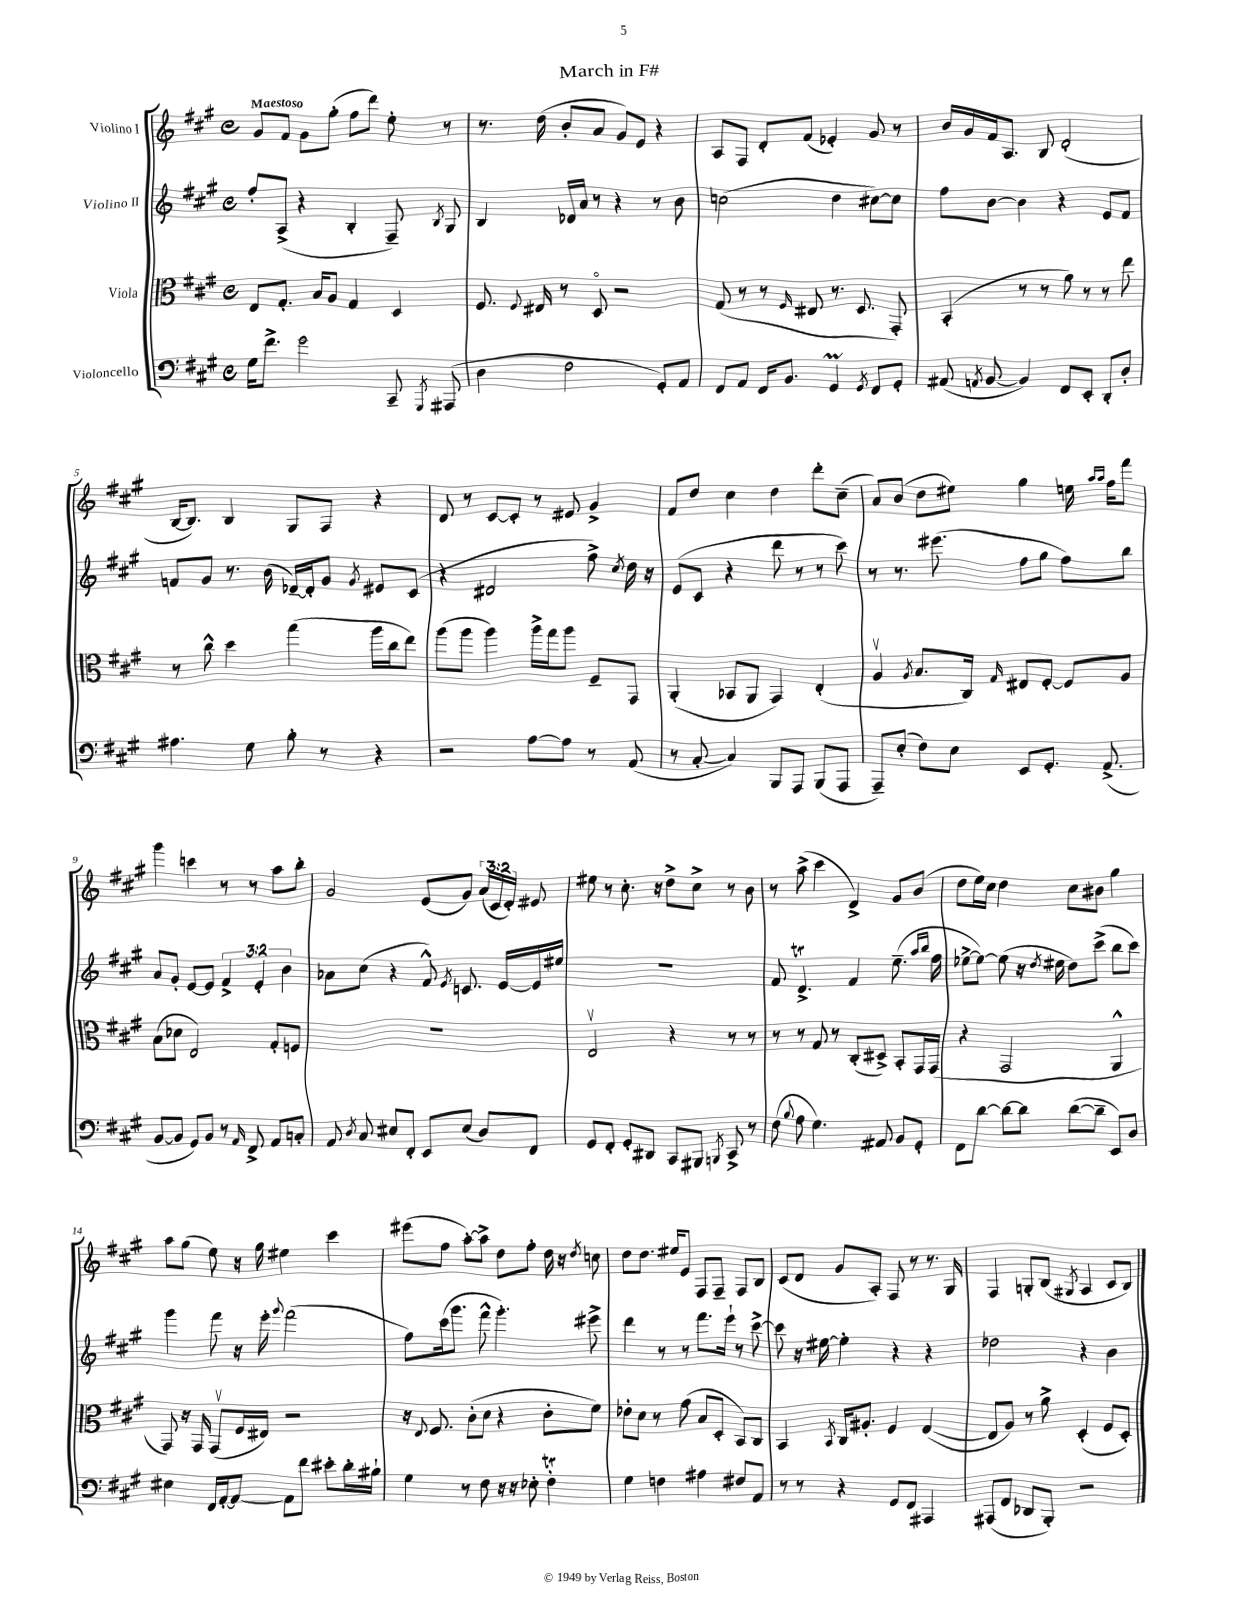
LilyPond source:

\header { title = "March in F#" }
<<
\new StaffGroup <<
\new Staff = "s0" \with { instrumentName = "Violino I" } {
    \clef treble \key a \major \defaultTimeSignature \time 4/4 \override Staff.TupletNumber.text = #tuplet-number::calc-fraction-text \tempo "Maestoso"
    \autoBeamOff gis'8[ fis'8] gis'8[ gis''8]-.( fis''8[ d'''8]) e''8-. r8 |
    r8. d''16( b'8[-. a'8] gis'8[) e'8] r4 |
    a8[ fis8] d'8[-. fis'8]( ees'4-.) gis'8 r8 |
    b'16[ gis'16 fis'16 a8.] b8 d'2-.( |
    b16[~ b8.]) b4 gis8[ fis8] r4 |
    d'8 r8 cis'8[~ cis'8]-. r8 eis'8 gis'4-> |
    fis'8[ d''8] cis''4 d''4 d'''8[-. cis''8]--( |
    a'8[) b'8]( d''8[ eis''8]) gis''4 e''16 \grace { a''16[ a''16] } fis''16[ fis'''8] |
    gis'''4 c'''4 r8 r8 a''8[ b''8]-. |
    gis'2 e'8[( gis'8]) \tuplet 3/2 { a'16[( cis'16 d'16]-.) } eis'8 |
    eis''8 r8 cis''8.-. r16 d''8[-> cis''8]-> r8 b'8 |
    r8 a''8->( cis'''4 d'4->) gis'8[ b'8]( |
    d''8[ e''16) cis''16] d''4 cis''8[ bis'8] gis''4 |
    a''8[ gis''8]( e''8) r16 gis''16 eis''4 cis'''4 |
    eis'''8[( fis''8] a''8[~-.) a''8]-> d''8[ fis''8]-. d''16 r16 \acciaccatura { d''8 } c''8 |
    d''8[ d''8.] eis''16[ e'8] fis8[ fis8]-- fis8[ b8] |
    cis'8[( d'8] gis'8[ a8]-.) fis8 r8 r8. gis16 |
    fis4 g8[-. b8]( \acciaccatura { gis8 } a4 cis'8[ b8]) \bar "|." |
}
\new Staff = "s1" \with { instrumentName = "Violino II" } {
    \clef treble \key a \major \defaultTimeSignature \time 4/4 \override Staff.TupletNumber.text = #tuplet-number::calc-fraction-text
    \autoBeamOff fis''8[-. a8]->( r4 b4-. fis8--) \acciaccatura { b8 } gis8 |
    b4 des'16[ a'16] r8 r4 r8 b'8 |
    c''2( d''4 cis''8[~) cis''8] |
    fis''8[ b'8]~ b'4 r4 e'8[ fis'8] |
    f'8[ gis'8] r8. b'16( des'16[~--) des'16-. gis'8] \acciaccatura { gis'8 } eis'8[ cis'8]( |
    r4 dis'2 fis''8->) \acciaccatura { cis''8 } d''16 r16 |
    e'8[( cis'8] r4 d'''8 r8 r8 cis'''8) |
    r8 r8. eis'''8.( fis''8[ gis''8] fis''8[) b''8] |
    a'8[ gis'8]-. e'8[~ e'8] \tuplet 3/2 { fis'4-> e'4-. b'4 } |
    aes'8[ cis''8]( r4 fis'8-^) \acciaccatura { e'8 } c'8. e'16[~ e'16 eis''16] |
    R1 |
    fis'8 d'4.->\trill fis'4 e''8.--( \grace { a''16[ b''16] } fis''16 |
    ees''8[~-> ees''8]~) ees''8( r16 \acciaccatura { d''8 } eis''16 d''8[) cis'''8]->( b''8[ cis'''8]) |
    gis'''4 fis'''8 r16 e'''16-. \appoggiatura { gis'''8 } fis'''2( |
    fis''8[) cis'''16( gis'''8.] fis'''8-^ gis'''4.-.) eis'''8-> |
    d'''4 r8 r8 fis'''8.[ e'''16]-! r8 cis'''8~-> |
    cis'''8 r16 eis''16~ eis''4-. r4 r4 |
    des''2 r4 b'4 \bar "|." |
}
\new Staff = "s2" \with { instrumentName = "Viola" } {
    \clef alto \key a \major \defaultTimeSignature \time 4/4
    \autoBeamOff e8[ gis8.]-. b16[ a8] gis4 d4 |
    fis8. \appoggiatura { fis8 } eis16 r8 d8\flageolet r2 |
    gis8( r8 r8 \grace { fis16 } eis8 r8. d8. gis,8-.) |
    b,4-.( r8 r8 a'8) r8 r8 e''8 |
    r8 cis''8-^ d''4 gis''4( a''16[ cis''16 e''8]) |
    a''8[( a''8] a''4) a''16[-> gis''16 a''8] fis8[-- gis,8] |
    a,4-.( bes,8[ a,8] gis,4) e4-.( |
    a4\upbow \acciaccatura { a8 } b8.[ cis16]) \grace { gis16 } eis8[ fis8]~-. fis8[ a8] |
    b8[( des'8] e2) gis8[-. f8] |
    R1 |
    e2\upbow r4 r8 r8 |
    r8 r8 gis8 r8 cis8[-.( dis8]->) b,8[-. gis,16 gis,16]( |
    r4 gis,2 a,4-^ |
    gis,8) r16 gis,16 gis,8[\upbow( fis16 eis16]) r2 |
    r16 \appoggiatura { e8 } fis8. cis'8[-.( d'8] r4 cis'8[-. fis'8]) |
    ees'8[-. d'8] r8 gis'8( b8[ d8]-. b,8[) cis8] |
    b,4 \acciaccatura { b,8 } cis16[ ais8.]-. fis4 e4~( |
    e8[ a8]) r8 a'8-> d4-.( fis8[ d8]-.) \bar "|." |
}
\new Staff = "s3" \with { instrumentName = "Violoncello" } {
    \clef bass \key a \major \defaultTimeSignature \time 4/4
    \autoBeamOff gis16[ fis'8.]-> gis'2 cis,8-- \acciaccatura { gis,,8 } ais,,8( |
    d4 fis2 gis,8[-.) a,8] |
    fis,8[ a,8] fis,16[ b,8.] gis,4\prall \acciaccatura { gis,8 } fis,8[ gis,8]-. |
    ais,8( \acciaccatura { a,8 } b,8~ b,4) fis,8[ e,8]-. d,8[-. d8]-. |
    ais4. gis8 b8-. r8 r4 |
    r2 a8[~ a8] r8 a,8( |
    r8 cis8~-. cis4) b,,8[ a,,8] b,,8[( a,,8] |
    a,,8[--) e8]-.( fis8[) e8] e,8[ gis,8.]-. a,8.->( |
    b,8[~ b,8] gis,8[) b,8] r8 \grace { a,16 } fis,8-> a,8[ c8]-. |
    a,8 \acciaccatura { d8 } cis8 eis8[ fis,8]-. e,8[ eis8]( d8[) fis,8] |
    gis,8[ fis,8]-. gis,8[-. dis,8] cis,8[ bis,,8] \acciaccatura { b,,8 } cis,8-> r8 |
    fis8( \appoggiatura { b8 } a8 gis4.) ais,8 b,8[ gis,8]-. |
    fis,8[ d'8]~ d'8[~ d'8] d'8[~( d'8]-- e,8[) d8] |
    eis4 fis,16[ a,16~-. a,8]~ a,8[ fis'8] eis'8[-. d'16-. bis16]-! |
    gis4 r8 fis8 r16 r16 ees8-. fis4-.\trill |
    gis4 f4 ais4 fis8[ a,8] |
    r8 r8 r4 gis,8[ fis,8] ais,,4 |
    ais,,8[( fis,8] des,8[ b,,8]-.) r2 \bar "|." |
}
>>
>>
